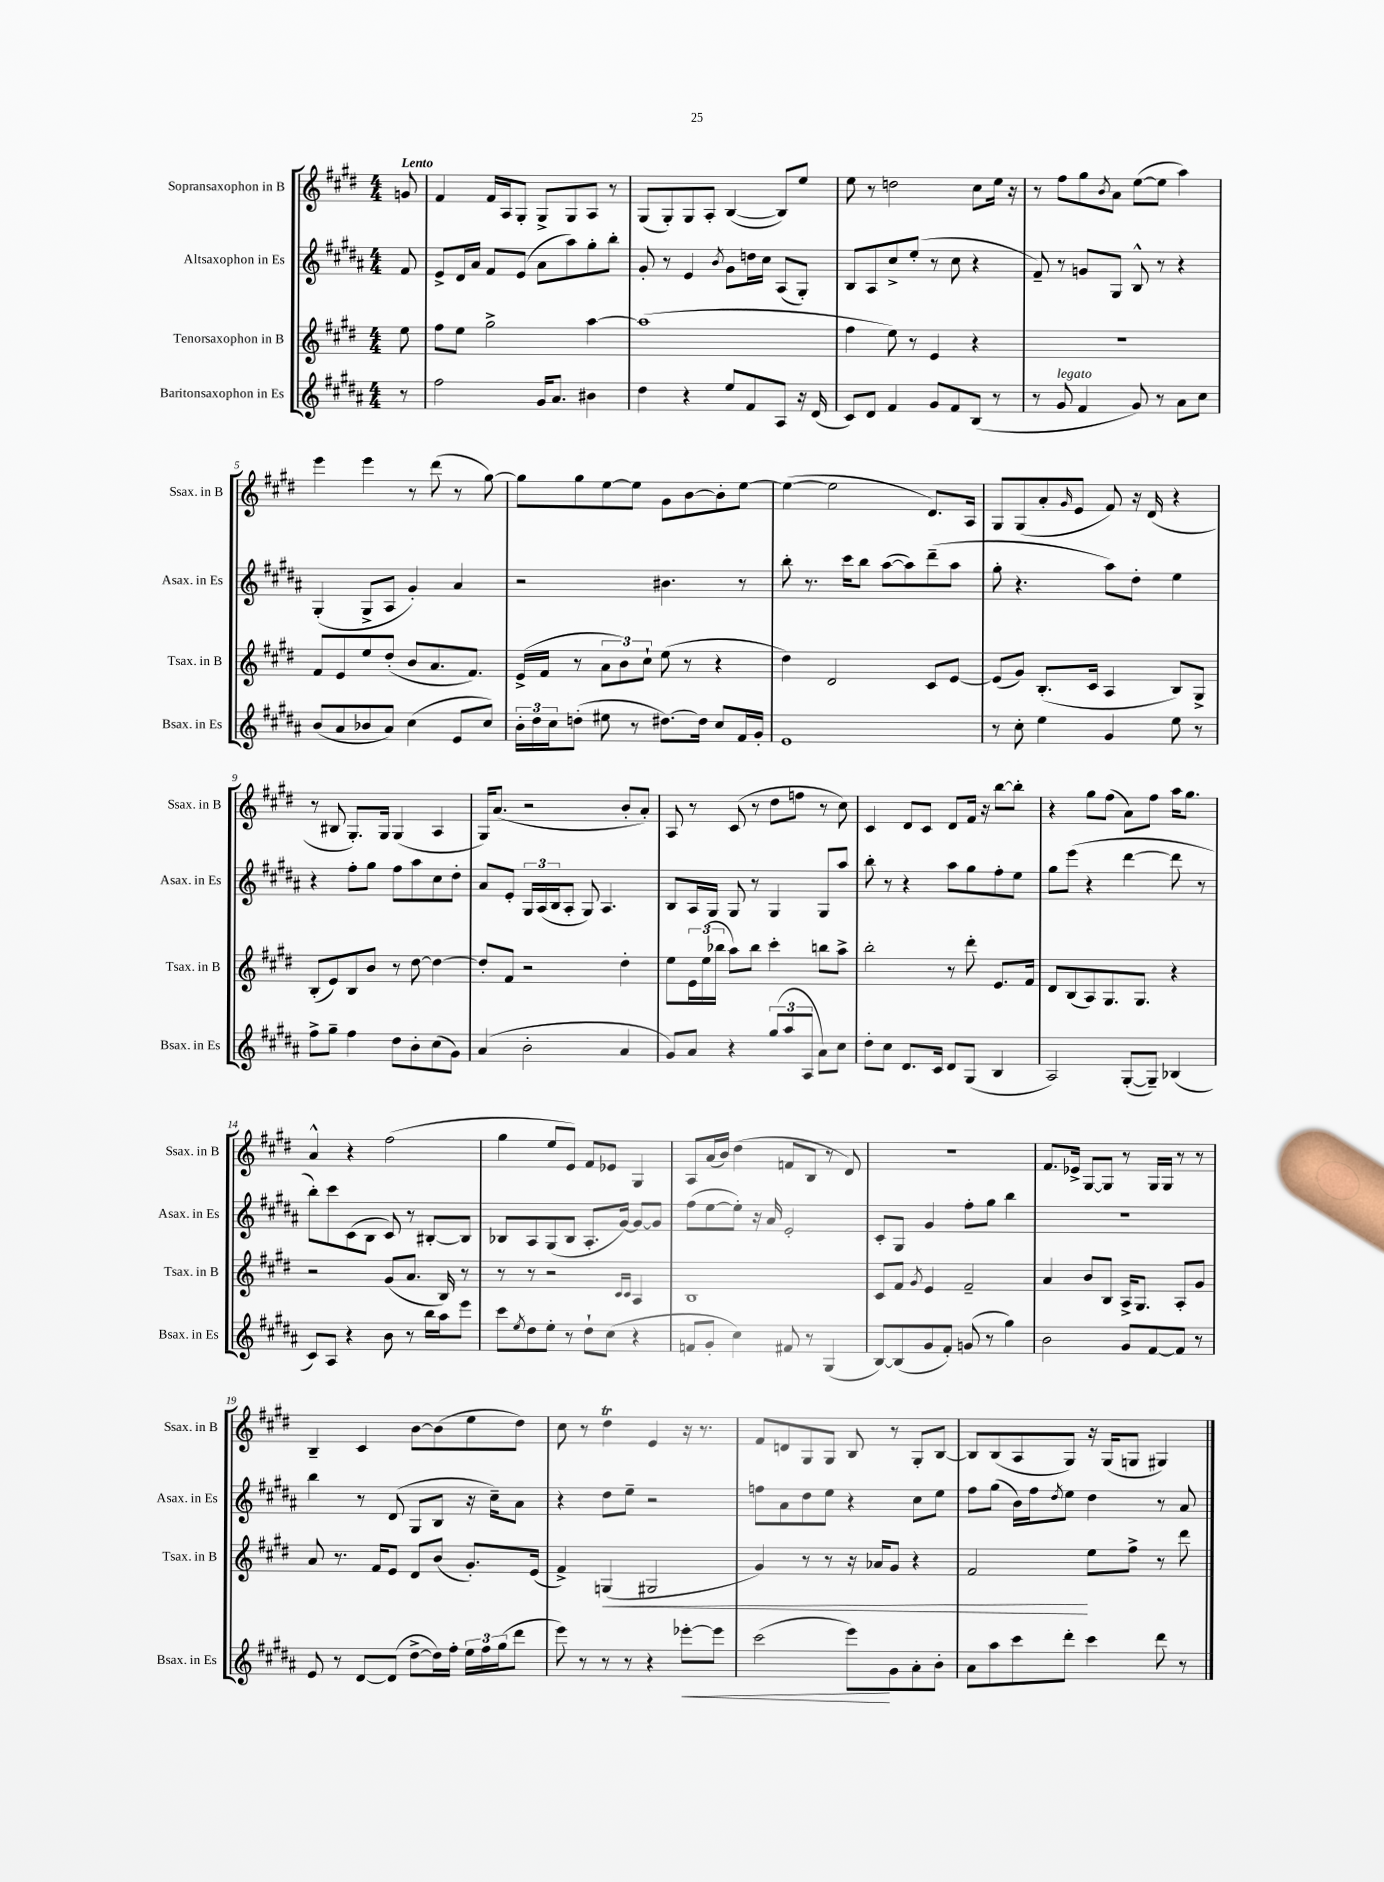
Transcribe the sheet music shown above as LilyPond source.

<<
\new StaffGroup <<
\new Staff = "s0" \with { instrumentName = "Sopransaxophon in B" shortInstrumentName = "Ssax. in B" } {
    \clef treble \key e \major \numericTimeSignature \time 4/4 \partial 8 \tempo "Lento"
    g'8 |
    fis'4 fis'16 a16 gis8-. gis8-> gis8 a8 r8 |
    gis8( gis8-.) gis8 a8-. b4~( b8) e''8 |
    e''8 r8 d''2 cis''8 e''16 r16 |
    r8 fis''8 gis''8 \acciaccatura { b'8 } a'8 e''8~( e''8 a''4) |
    e'''4 e'''4 r8 dis'''8( r8 gis''8~) |
    gis''8 gis''8 e''8~ e''8 gis'8 b'8~ b'8-. e''8~ |
    e''4~( e''2 dis'8.) a16 |
    gis8 gis8( a'8-. \grace { gis'16 } e'8 fis'8) r16 dis'16( r4 |
    r8 bis8 gis8.-.) gis16 gis4( a4 |
    gis16) a'8.( r2 b'8-. a'8-.) |
    a8 r8 cis'8( r8 dis''8 f''8 r8 cis''8) |
    cis'4 dis'8 cis'8 dis'8 fis'16 r16 b''8~ b''8-. |
    r4 gis''8 fis''8( a'8) fis''8 a''16 gis''8. |
    a'4-^ r4 fis''2( |
    gis''4 e''8 e'8) fis'8 ees'8 gis4 |
    a8 a'16( b'16) dis''4( f'8 b8 r8 dis'8) |
    R1 |
    fis'8. ees'16-> gis8~ gis8 r8 gis16 gis16 r8 r8 |
    b4-- cis'4 b'8~ b'8( e''8 dis''8) |
    cis''8 r8 dis''4\trill e'4 r16 r8. |
    fis'8 d'8 gis8 gis8 b8 r8 gis8-. b8~ |
    b8 b8( a8 gis8) r16 gis16( g8 gis4) \bar "|." |
}
\new Staff = "s1" \with { instrumentName = "Altsaxophon in Es" shortInstrumentName = "Asax. in Es" } {
    \clef treble \key b \major \numericTimeSignature \time 4/4 \partial 8
    fis'8 |
    e'8-> dis'16 ais'16 fis'8 e'8( ais'8 ais''8) gis''8-. b''8-. |
    gis'8-. r8 e'4 \acciaccatura { b'8 } gis'8 d''16 cis''16 ais8( gis8-.) |
    b8 ais8 cis''8-> e''8-.( r8 cis''8 r4 |
    fis'8--) r8 g'8 gis8 b8-^ r8 r4 |
    gis4-.( gis8-> ais8 gis'4-.) ais'4 |
    r2 bis'4. r8 |
    b''8-. r8. cis'''16 b''8 ais''8~( ais''8) dis'''8--( ais''8 |
    gis''8-. r4. ais''8) dis''8-. e''4 |
    r4 fis''8-. gis''8 fis''8 ais''8 cis''8 dis''8-. |
    ais'8 e'8-. \tuplet 3/2 { gis16 ais16( b16 } ais8-. gis8) ais4. |
    b8 ais16 gis16 gis8 r8 gis4 gis8 ais''8 |
    b''8-. r8 r4 ais''8 gis''8 fis''8-. e''8 |
    gis''8 e'''8( r4 dis'''4~ dis'''8 r8 |
    b''8-.) cis'''8 cis'8( b8 cis'8) r8 bis8~-. bis8 |
    bes8 ais8 gis8( bes8 ais8.-. gis'16~) gis'8~ gis'8 |
    fis''8( e''8~ e''8-.) r16 ais'16 e'2-. |
    cis'8-. gis8 gis'4 fis''8-. gis''8 b''4 |
    R1 |
    b''4 r8 dis'8( gis8 b8 r16 cis''16--) ais'8 |
    r4 dis''8 e''8-- r2 |
    f''8 ais'8 dis''8 e''8 r4 cis''8 e''8 |
    fis''8 gis''8( b'16) fis''16 \acciaccatura { dis''8 } e''8 dis''4 r8 ais'8 \bar "|." |
}
\new Staff = "s2" \with { instrumentName = "Tenorsaxophon in B" shortInstrumentName = "Tsax. in B" } {
    \clef treble \key e \major \numericTimeSignature \time 4/4 \partial 8
    e''8 |
    fis''8 e''8 gis''2-> a''4~ |
    a''1( |
    fis''4 e''8) r8 e'4 r4 |
    R1 |
    fis'8 e'8 e''8 dis''8-.( b'8 a'8. fis'8.) |
    e'16->( fis'16 r8 \tuplet 3/2 { a'8 b'8) cis''8-! } e''8( r8 r4 |
    dis''4) dis'2 cis'8 e'8~ |
    e'8( gis'8) b8.-.( cis'16 a4 b8) gis8-> |
    b8-.( e'8) b8 b'8 r8 dis''8~ dis''4~ |
    dis''8-. fis'8 r2 dis''4-. |
    e''8 \tuplet 3/2 { e'16 e''16( bes''16 } a''8) bes''8 cis'''4-. b''8 a''8-> |
    b''2-. r8 dis'''8-. e'8. fis'16 |
    dis'8 b8( a8) gis8. gis8. r4 |
    r2 gis'8( a'8. b16) r8 |
    r8 r8 r2 \grace { cis'16 cis'16 } a4 |
    b1 |
    cis'8 fis'8 \acciaccatura { gis'8 } e'4 fis'2-- |
    a'4 b'8 b8 a16-> gis8. a8-. gis'8 |
    a'8 r8. fis'16 e'8 dis'8 b'8( gis'8.-.) e'16( |
    fis'4->) g4\<( gis2 |
    gis'4) r8 r8 r16 aes'16 gis'8 r4 |
    fis'2\! e''8 fis''8-> r8 dis'''8 \bar "|." |
}
\new Staff = "s3" \with { instrumentName = "Baritonsaxophon in Es" shortInstrumentName = "Bsax. in Es" } {
    \clef treble \key b \major \numericTimeSignature \time 4/4 \partial 8
    r8 |
    fis''2 gis'16 ais'8. bis'4 |
    dis''4 r4 e''8 fis'8 ais8 r16 dis'16( |
    cis'8) dis'8 fis'4 gis'8 fis'8 b8( r8 |
    r8 gis'8^\markup { \italic "legato" } fis'4 gis'8) r8 ais'8 cis''8 |
    b'8( ais'8 bes'8 ais'8) cis''4( e'8 cis''8) |
    \tuplet 3/2 { b'16-. dis''16 cis''16 } d''8-.( eis''8 r8 dis''8.~) dis''16 cis''8 fis'16 gis'16-. |
    e'1 |
    r8 cis''8-. e''4 gis'4 e''8 r8 |
    fis''8-> gis''8-- fis''4 dis''8 b'8-. cis''8( gis'8) |
    ais'4( b'2-. ais'4 |
    gis'8) ais'8 r4 \tuplet 3/2 { gis''8( ais''8 ais8 } ais'8) cis''8 |
    dis''8-. cis''8 dis'8. cis'16 dis'8 gis8( b4 |
    ais2) gis8~-.( gis8--) bes4( |
    cis'8) ais8 r4 b'8 r8 b''16 ais''16 e'''8 |
    cis'''8 \acciaccatura { e''8 } dis''8 e''8-. r8 dis''8-! cis''8( r4 |
    f'8 gis'8-. cis''4) fis'8 r8 gis4( |
    b8~) b8( gis'8 fis'8-.) g'8( r8 gis''4) |
    b'2 gis'8 fis'8~ fis'8 r8 |
    e'8 r8 dis'8~ dis'8( dis''8~-> dis''16) fis''16-. \tuplet 3/2 { e''16 fis''16 gis''16( } dis'''8 |
    e'''8) r8 r8 r8 r4 ees'''8~-.\< ees'''8 |
    cis'''2( e'''8\!) gis'8 ais'8-. b'8-. |
    ais'8 ais''8 cis'''8 dis'''8-. cis'''4 dis'''8 r8 \bar "|." |
}
>>
>>
